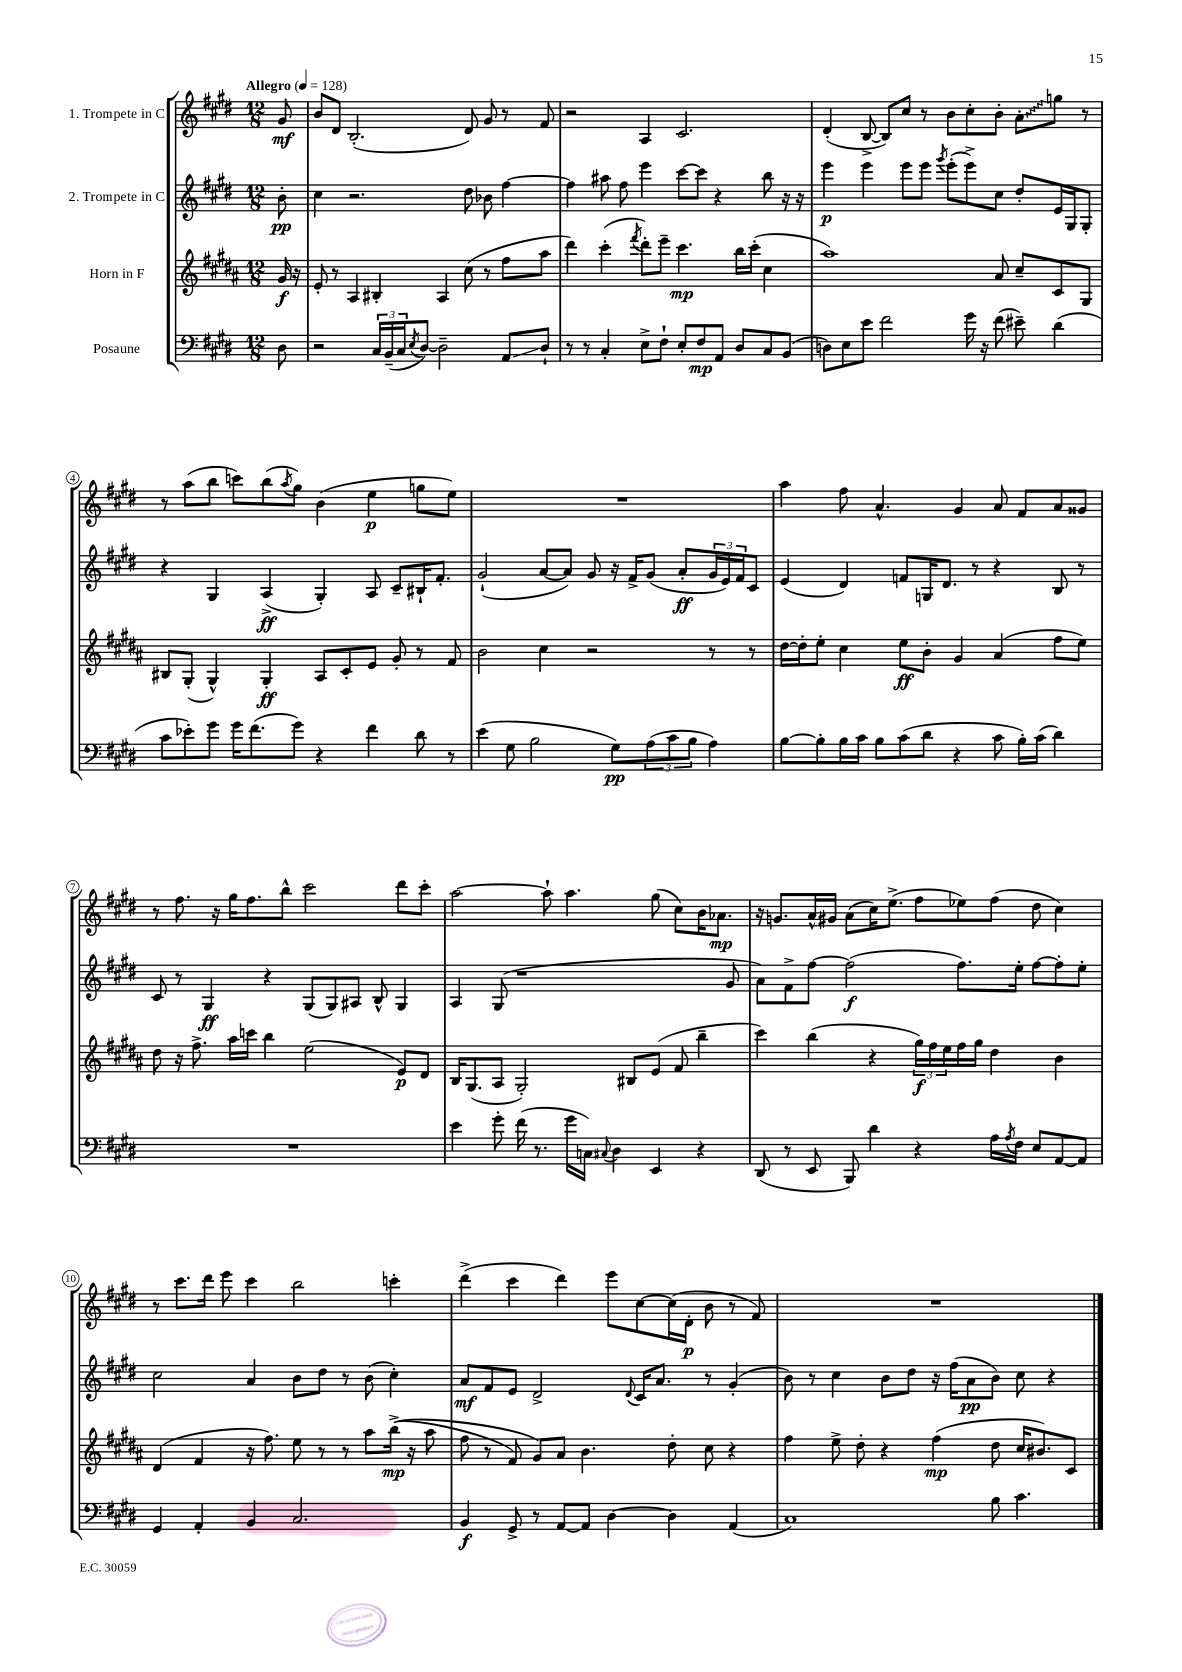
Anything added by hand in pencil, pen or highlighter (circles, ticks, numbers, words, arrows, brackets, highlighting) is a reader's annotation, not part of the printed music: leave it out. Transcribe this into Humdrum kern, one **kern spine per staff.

**kern	**kern	**kern	**kern
*staff4	*staff3	*staff2	*staff1
*clefF4	*clefG2	*clefG2	*clefG2
*k[f#c#g#d#]	*k[f#c#g#d#a#]	*k[f#c#g#d#]	*k[f#c#g#d#]
*M12/8	*M12/8	*M12/8	*M12/8
*MM128	*MM128	*MM128	*MM128
8D#	16g#	8b'	8g#
.	16r	.	.
=	=	=	=
2r	8e'	4cc#	8b
.	8r	.	8d#
.	4A#	2.r	(2.B'
24C#	4B#'	.	.
(24BB~	.	.	.
24C#	.	.	.
8qE	.	.	.
[8D#)	.	.	.
2D#~]	4A#	.	.
.	(8cc#	8dd#	8d#)
.	8r	8b-	8g#
8AA	8ff#	[4ff#	8r
8D#`	8aa#	.	8f#
=	=	=	=
8r	4ddd#)	4ff#]	2r
8r	.	.	.
4C#'	(4ccc#'	8aa#	.
.	.	8ff#	.
.	8qfff#	.	.
8E^	8ddd#')	4eee	4A
8F#`	8eee~	.	.
8E'	4.ccc#	[8ccc#	2.c#
8F#	.	8ccc#]	.
8AA	.	4r	.
8D#	16bb	.	.
.	(16ccc#'	.	.
8C#	4cc#	8bb	.
(8BB	.	16r	.
.	.	16r	.
=	=	=	=
8D)	1aa#)	4eee	(4d#'
8E	.	.	.
8e	.	4eee	[8B^
2f#	.	.	8B])
.	.	8eee	8cc#
.	.	8eee	8r
.	.	8qggg#	.
.	.	(8eee'	8b
16g#	.	8eee^)	8cc#'
16r	.	.	.
(8f#	8a#	8cc#	8b'
8e#~)	8cc#~	8dd#'	8a'
(4d#	8c#	16e	8gg
.	.	16G#	.
.	8G#	8G#'	8r
=	=	=	=
8c#	8B#	4r	8r
8e-')	(8G#'	.	(8aa
8g#	4G#^^)	4G#	8bb
16g#	.	.	8ccc)
(8.f#	.	.	.
.	4G#'	(4A^	(8bb
.	.	.	8qaa
8g#)	.	.	8gg#)
4r	8A#	4G#')	(4b
.	8c#'	.	.
4f#	8e	8A	4ee
.	8g#'	8c#~	.
8d#	8r	16B#`	8gg
.	.	8.f#'	.
8r	8f#	.	8ee)
=	=	=	=
(4e	2b	(2g#`	1.r
8G#	.	.	.
2B	.	.	.
.	4cc#	[8a	.
.	.	8a])	.
.	2r	8g#	.
8G#)	.	16r	.
.	.	16f#^	.
(12A	.	(8g#	.
12c#	.	.	.
.	.	8a'	.
12B	.	.	.
4A)	8r	24g#	.
.	.	24e)	.
.	.	24f#	.
.	8r	8c#	.
=	=	=	=
[8B	[16dd#	(4e	4aa
.	16dd#']	.	.
8B']	8ee'	.	.
16B	4cc#	4d#)	8ff#
16c#	.	.	.
8B	.	.	4.a^^
(8c#	8ee	8f	.
8d#	8b'	16G	.
.	.	8.d#	.
4r	4g#	.	4g#
.	.	8r	.
8c#	(4a#	4r	8a
16B')	.	.	8f#
(16c#	.	.	.
4d#)	8ff#	8B	8a
.	8ee)	8r	8g##
=	=	=	=
1.r	8dd#	8c#	8r
.	16r	8r	8.ff#
.	8.ff#^	.	.
.	.	4G#	.
.	.	.	16r
.	16aa#	.	16gg#
.	16ccc	.	8.ff#
.	4bb	4r	.
.	.	.	8bb^^
.	(2ee	(8G#	2ccc#
.	.	8G#)	.
.	.	8A#	.
.	.	8B^^	.
.	8e)	4G#	8ddd#
.	8d#	.	8ccc#'
=	=	=	=
4e	16B	4A	[2aa
.	(8.G#	.	.
8g#'	8A#	(8G#	.
(16f#	2G#')	1r	.
8.r	.	.	.
.	.	.	8aa`]
16g#	.	.	4.aa
16C)	.	.	.
8qqC#	.	.	.
4D#	.	.	.
.	8B#	.	.
4EE	(8e	.	(8gg#
.	8f#	.	8cc#)
4r	4bb~	.	16b
.	.	.	8.a-
.	.	8g#	.
=	=	=	=
(8DD#	4ccc#)	8a)	16r
.	.	.	8.g
8r	.	8f#^	.
8EE	(4bb	[8ff#	16a^^
.	.	.	16g#
8BBB)	.	(2ff#]	(8a
4d#	4r	.	16cc#)
.	.	.	(8.ee^
4r	24gg#)	.	8ff#
.	24ff#	.	.
.	24ee	.	.
.	16ff#	8.ff#)	8ee-)
.	16gg#	.	.
16A	4dd#	.	(8ff#
8qA	.	.	.
16F#	.	16ee'	.
8E	.	[8ff#	8dd#
[8AA	4b	8ff#']	4cc#)
8AA]	.	8ee'	.
=	=	=	=
4GG#	(4d#	2cc#	8r
.	.	.	8.ccc#
4AA'	4f#	.	.
.	.	.	16ddd#
.	.	.	8eee
4BB	16r	4a	4ccc#
.	8.ff#)	.	.
2.C#	8ee	8b	2bb
.	8r	8dd#	.
.	8r	8r	.
.	8aa#	(8b	.
.	&((16bb^	4cc#')	4ccc'
.	16r	.	.
.	8aa#	.	.
=	=	=	=
4BB	8ff#	8a	(4ddd#^
.	8r	8f#	.
8GG#^	8f#)	8e	4ccc#
8r	8g#&)	2d#^	.
[8AA	8a#	.	4ddd#)
8AA]	4.b	.	.
[4D#	.	.	8eee
.	.	8qqd#	.
.	.	16c#	[8cc#
.	.	8.a	.
4D#]	8dd#'	.	(16cc#]
.	.	.	16d#'
.	8cc#	8r	8b
(4AA	4r	(4g#'	8r
.	.	.	8f#)
=	=	=	=
1C#)	4ff#	8b)	1.r
.	.	8r	.
.	8ee^	4cc#	.
.	8dd#'	.	.
.	4r	8b	.
.	.	8dd#	.
.	(4ff#	16r	.
.	.	(16ff#	.
.	.	8a	.
8B	8dd#	8b)	.
4.c#	16cc#	8cc#	.
.	8.b#)	.	.
.	.	4r	.
.	8c#	.	.
==	==	==	==
*-	*-	*-	*-
